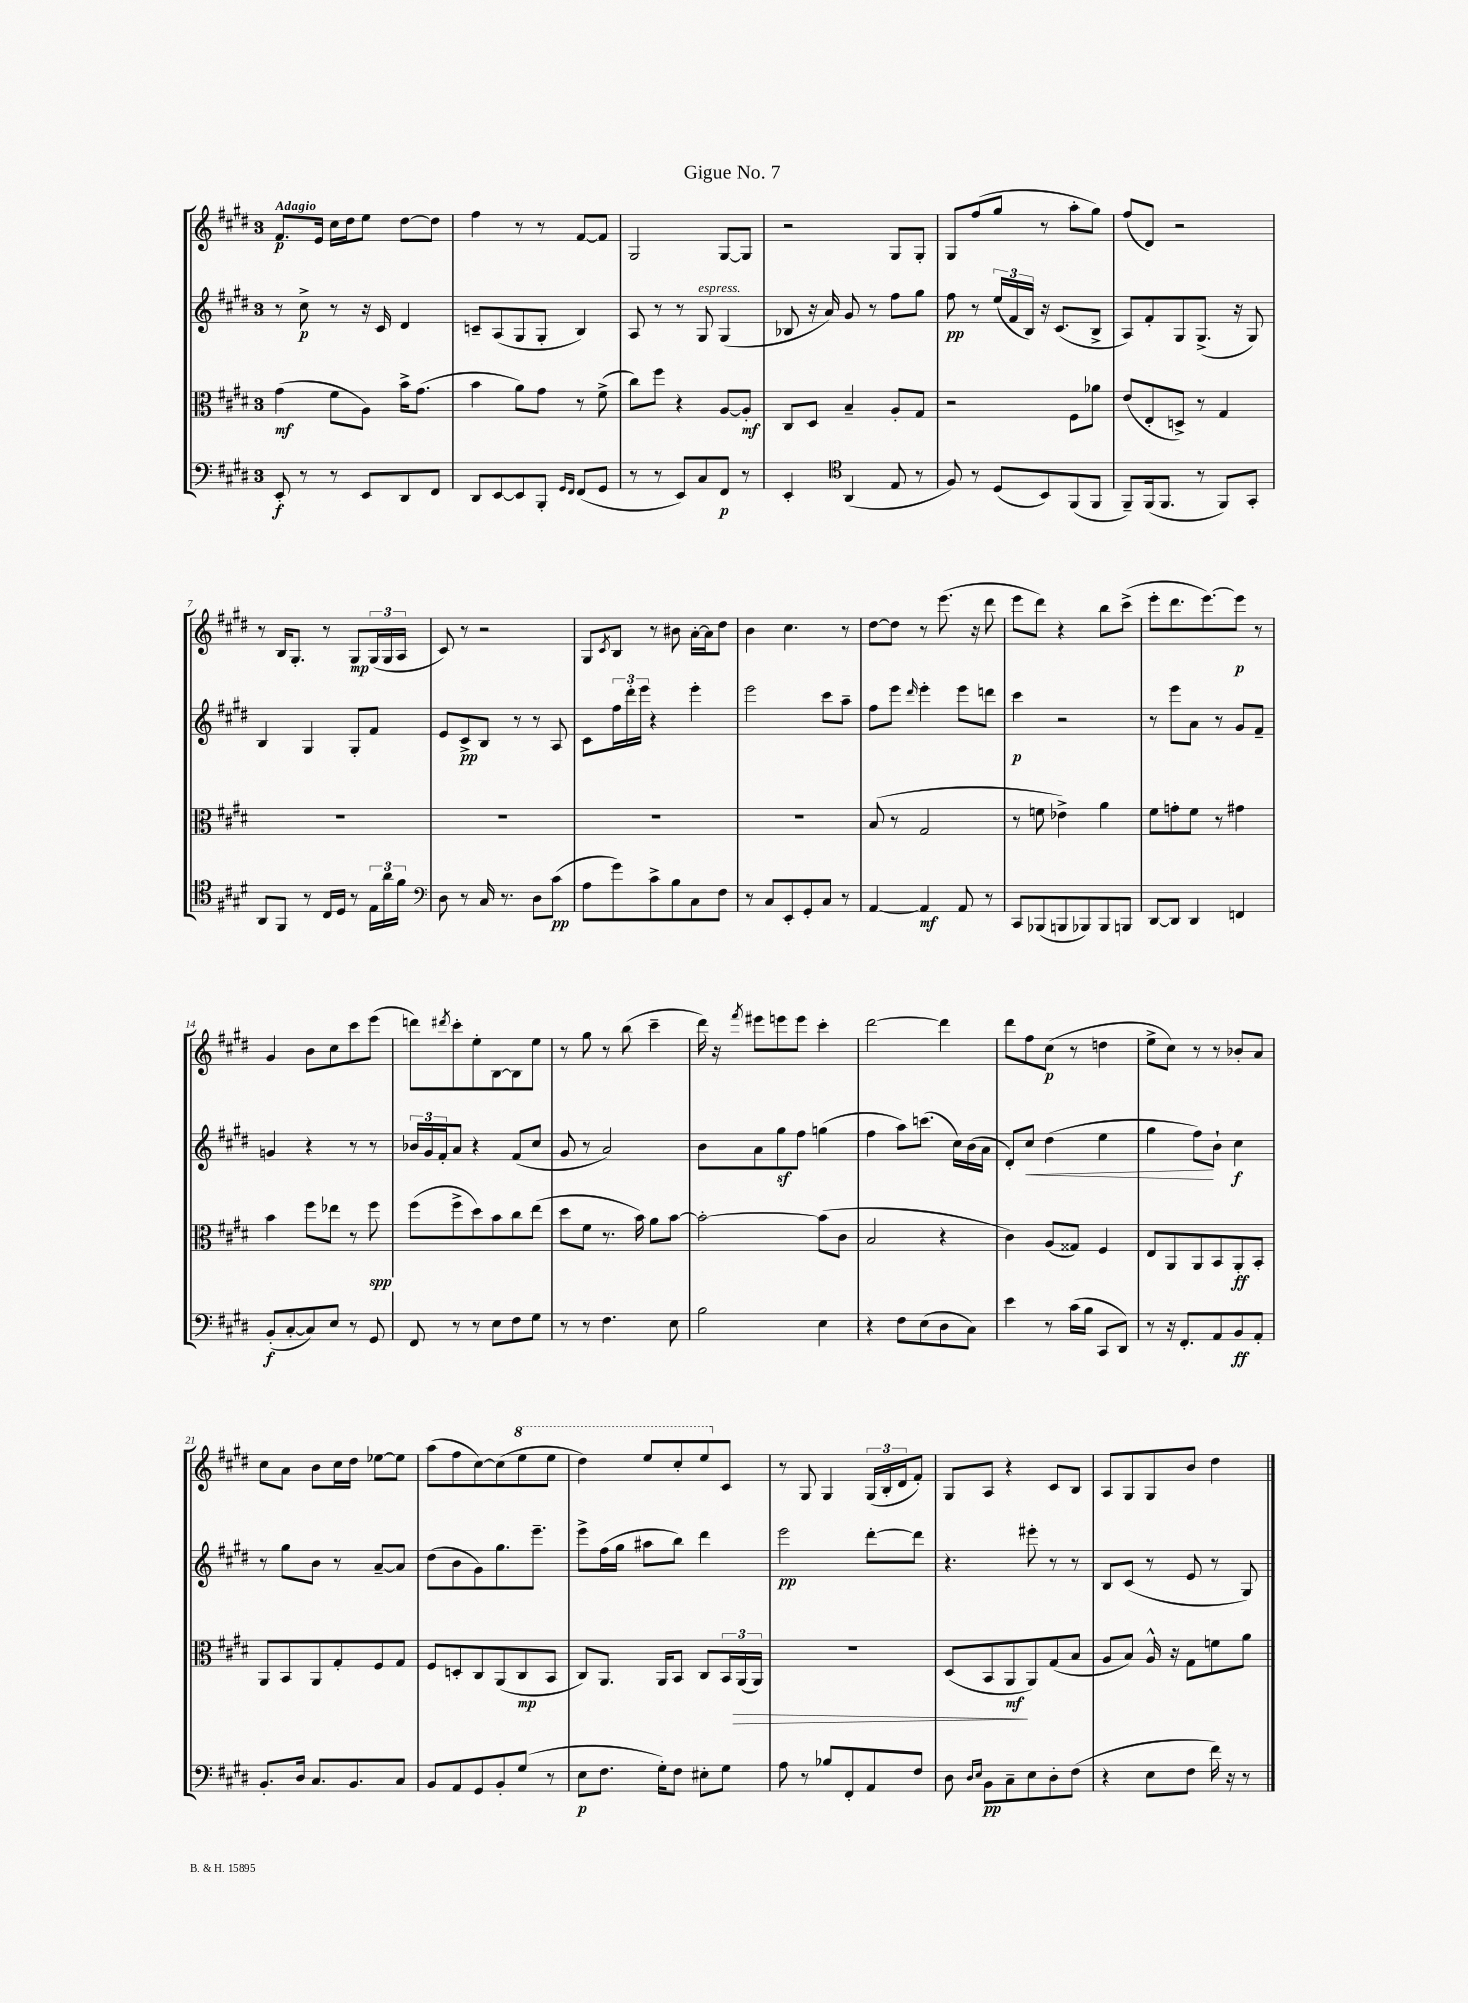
\header { title = "Gigue No. 7" }
<<
\new StaffGroup <<
\new Staff = "s0" {
    \clef treble \key e \major \once \override Staff.TimeSignature.style = #'single-digit \time 3/4 \tempo "Adagio"
    fis'8.\p e'16 cis''16 dis''16 e''8 dis''8~ dis''8 |
    fis''4 r8 r8 fis'8~ fis'8 |
    gis2 gis8~ gis8 |
    r2 gis8 gis8-. |
    gis8 fis''8( gis''8 r8 a''8-. gis''8) |
    fis''8( dis'8) r2 |
    r8 b16 gis8.-. r8 gis8\mp \tuplet 3/2 { gis16( gis16 a16 } |
    cis'8) r8 r2 |
    gis8 \acciaccatura { cis'8 } b8 r8 bis'8 a'16~-. a'16 dis''8 |
    b'4 cis''4. r8 |
    dis''8~ dis''8 r8 e'''8.( r16 dis'''8 |
    e'''8 dis'''8) r4 b''8 cis'''8->( |
    e'''8-. dis'''8. e'''8.~) e'''8\p r8 |
    gis'4 b'8 cis''8 cis'''8 e'''8( |
    d'''8) \acciaccatura { dis'''8 } cis'''8-. e''8-. b8~ b8 e''8 |
    r8 gis''8 r8 b''8( cis'''4-- |
    dis'''16) r16 \acciaccatura { fis'''8 } eis'''8 e'''8 e'''8 cis'''4-. |
    dis'''2~ dis'''4 |
    dis'''8 fis''8 cis''8\p( r8 d''4 |
    e''8-> cis''8) r8 r8 bes'8-. a'8 |
    cis''8 a'8 b'8 cis''16 dis''16 ees''8~ ees''8 |
    a''8( fis''8 cis''8~) cis''8( \ottava #1 e'''8 e'''8 |
    dis'''4) e'''8 cis'''8-. e'''8 \ottava #0 cis'8 |
    r8 gis8 gis4 \tuplet 3/2 { gis16( b16-. dis'16 } fis'8-.) |
    gis8 a8 r4 cis'8 b8 |
    a8 gis8 gis8 b'8 dis''4 \bar "|." |
}
\new Staff = "s1" {
    \clef treble \key e \major \once \override Staff.TimeSignature.style = #'single-digit \time 3/4
    r8 cis''8->\p r8 r16 cis'16 dis'4 |
    c'8-- a8( gis8 gis8-. b4) |
    a8 r8 r8 gis8^\markup { \italic "espress." } gis4( |
    bes8 r16 a'16) gis'8 r8 fis''8 gis''8 |
    fis''8\pp r8 \tuplet 3/2 { e''16( fis'16 b16) } r16 cis'8.( b8-> |
    a8) fis'8-. gis8 gis8.->( r16 gis8) |
    b4 gis4 gis8-. fis'8 |
    e'8 cis'8->\pp b8 r8 r8 a8 |
    cis'8 \tuplet 3/2 { fis''16 dis'''16-. e'''16 } r4 e'''4-. |
    e'''2 cis'''8 a''8-- |
    fis''8 e'''8 \grace { dis'''16 } e'''4-. e'''8 d'''8 |
    cis'''4\p r2 |
    r8 e'''8 a'8 r8 gis'8 fis'8-- |
    g'4 r4 r8 r8 |
    \tuplet 3/2 { bes'16 gis'16 fis'16-. } a'8 r4 fis'8( cis''8 |
    gis'8 r8 a'2) |
    b'8 a'8 gis''8\sf fis''8 g''4( |
    fis''4 a''8) c'''8.( cis''16) b'16( a'16 |
    dis'8-.) cis''8\< dis''4( e''4 |
    gis''4 fis''8\!) b'8-! cis''4\f |
    r8 gis''8 b'8 r8 a'8~-- a'8 |
    dis''8( b'8 gis'8) gis''8. e'''8.-- |
    e'''8-> fis''16( gis''16 ais''8 b''8) dis'''4 |
    e'''2\pp dis'''8~-. dis'''8 |
    r4. eis'''8-. r8 r8 |
    b8 cis'8( r8 e'8 r8 gis8) \bar "|." |
}
\new Staff = "s2" {
    \clef alto \key e \major \once \override Staff.TimeSignature.style = #'single-digit \time 3/4
    gis'4\mf( fis'8 a8) b'16-> gis'8.( |
    b'4 a'8) gis'8 r8 fis'8->( |
    cis''8) fis''8 r4 a8~ a8-.\mf |
    cis8 dis8 b4-- a8-. gis8 |
    r2 fis8 aes'8 |
    e'8( e8-. d8->) r8 gis4 |
    R2. |
    R2. |
    R2. |
    R2. |
    b8( r8 gis2 |
    r8 f'8 ees'4->) a'4 |
    fis'8 g'8-. fis'8 r8 gis'4 |
    b'4 fis''8 ees''8 r8 fis''8\spp |
    fis''8( fis''8-> dis''8) b'8 cis''8 e''8( |
    dis''8 fis'8 r8. b'16) a'8 b'8~ |
    b'2~-. b'8( cis'8 |
    b2 r4 |
    cis'4) a8( gisis8) fis4 |
    e8 a,8 a,8 b,8 a,8-.\ff b,8-. |
    a,8 b,8 a,8 gis8-. fis8 gis8 |
    fis8 d8-. cis8 a,8( cis8\mp b,8 |
    cis8) a,8. a,16 b,8 cis8 \tuplet 3/2 { b,16 a,16\>( a,16) } |
    R2. |
    dis8( b,8 a,8\mf\! a,8) gis8( b8 |
    a8 b8) a16-^ r16 gis8 f'8 a'8 \bar "|." |
}
\new Staff = "s3" {
    \clef bass \key e \major \once \override Staff.TimeSignature.style = #'single-digit \time 3/4
    e,8-.\f r8 r8 e,8 dis,8 fis,8 |
    dis,8 e,8~ e,8 b,,8-. \grace { gis,16 fis,16 } fis,8( gis,8 |
    r8 r8 e,8) cis8 fis,8\p r8 |
    e,4-. \clef tenor a,4( e8 r8 |
    fis8) r8 dis8( b,8) fis,8( fis,8 |
    fis,8--) fis,16( fis,8. r8 fis,8) gis,8-. |
    a,8 fis,8 r8 cis16 dis16 r8 \tuplet 3/2 { e16 a'16 fis'16 } |
    \clef bass dis8 r8 cis16 r8. dis8 cis'8\pp( |
    a8 gis'8) cis'8-> b8 cis8 fis8 |
    r8 cis8 e,8-. gis,8-. cis8 r8 |
    a,4~ a,4\mf a,8 r8 |
    cis,8 bes,,8( b,,8 bes,,8) bes,,8 b,,8 |
    dis,8~ dis,8 dis,4 f,4 |
    b,8-.\f( cis8~-. cis8) e8 r8 gis,8 |
    fis,8 r8 r8 e8 fis8 gis8 |
    r8 r8 fis4. e8 |
    b2 e4 |
    r4 fis8 e8( dis8 cis8) |
    e'4 r8 cis'16( b16 cis,8 dis,8) |
    r8 r16 fis,8.-. a,8 b,8\ff a,8-. |
    b,8.-. dis16 cis8. b,8. cis8 |
    b,8 a,8 gis,8 b,8-. gis8( r8 |
    e8\p fis8. gis16-.) fis8 eis8-. gis8 |
    a8 r8 bes8 fis,8-. a,8 fis8 |
    dis8 \grace { dis16 e16 } b,8\pp cis8-- e8 dis8-. fis8( |
    r4 e8 fis8 fis'16) r16 r8 \bar "|." |
}
>>
>>
